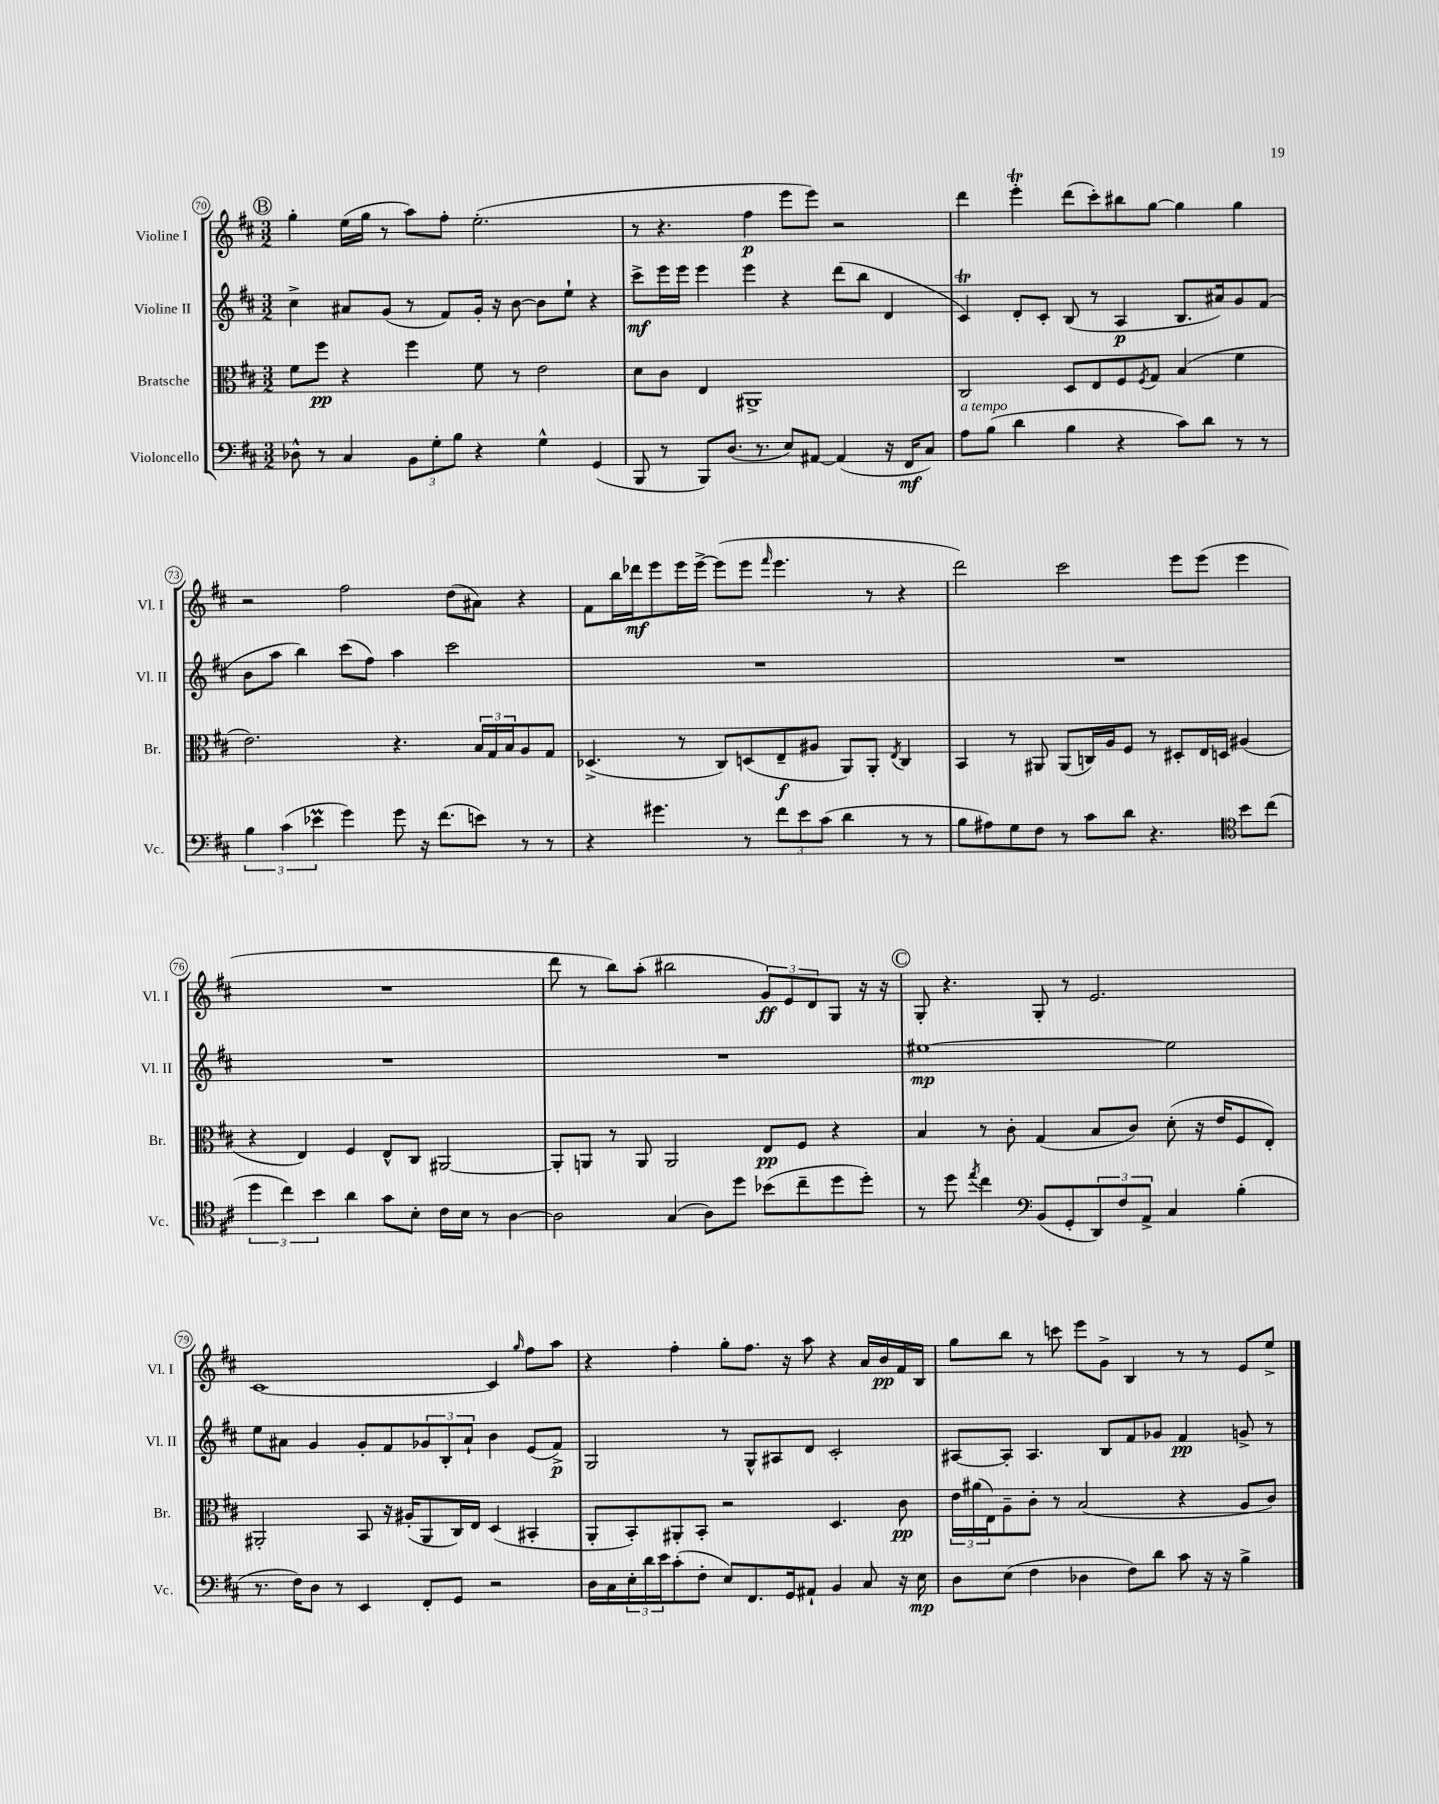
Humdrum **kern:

**kern	**kern	**kern	**kern
*staff4	*staff3	*staff2	*staff1
*clefF4	*clefC3	*clefG2	*clefG2
*k[f#c#]	*k[f#c#]	*k[f#c#]	*k[f#c#]
*M3/2	*M3/2	*M3/2	*M3/2
8D-^^\	8f#\L	4cc#^\	4gg'\
8r	8ff#\J	.	.
4C#/	4r	8a#/L	(16ee\LL
.	.	.	16gg\JJ
.	.	(8g/J	8r
12BB\L	4ff#\	8r	8aa\L)
12G'\	.	.	.
.	.	8f#/L)	8ff#'\J
12B\J	.	.	.
4r	8f#\	16g'/Jk	(2.ee'\
.	.	16r	.
.	8r	[8b\	.
4G^^\	2e\	8b\]L	.
.	.	8ee`\J	.
(4GG/	.	4r	.
=	=	=	=
8BBB/	8d\L	8ccc#^\L	8r
8r	8c#\J	16eee\L	4.r
.	.	16eee\JJ	.
8BBB/L)	4E/	4eee\	.
(8.D/J	.	.	.
.	1AA#^	4eee\	4ff#\
8.r	.	.	.
8E/L)	.	4r	8eee\L
[8AA#/J	.	.	8eee\J)
(4AA#/]	.	(8ddd\L	2r
.	.	8bb\J	.
16r	.	4d/	.
16FF#/LK	.	.	.
8C#/J)	.	.	.
=	=	=	=
8A\L	2C#/	4c#/)	4ddd\
(8B\J	.	.	.
4d\	.	8d'/L	4eee'\
.	.	8c#'/J	.
4B\	8D/L	(8B/	(8ddd\L
.	8E/	8r	8ccc#'\)
4r	8F#/	4A/	8bb#\
.	8qF#/	.	.
.	8G/J	.	[8gg\J
8c#\L)	(4B/	8.B/L	4gg\]
8d\J	.	.	.
.	.	16a#/k)	.
8r	4f#\	8g/	4gg\
8r	.	(8f#/J	.
=	=	=	=
6B\	2.e\)	8b\L	2r
.	.	8aa\J	.
(6c#\	.	.	.
.	.	4bb\)	.
6e-\	.	.	.
4g\)	.	(8ccc#\L	2ff#\
.	.	8ff#\J)	.
8g\	4.r	4aa\	.
16r	.	.	.
(8.f#\L	.	.	.
.	.	2ccc#\	(8dd\L
8e\J)	24B/LL	.	8a#\J)
.	24G/	.	.
.	24B/J	.	.
8r	8A/	.	4r
8r	8G/J	.	.
=	=	=	=
4r	(4.D-^/	1.r	8f#\L
.	.	.	16bb\L
.	.	.	16ddd-\J
4.g#\	.	.	8eee\
.	8r	.	16eee\L
.	.	.	[16eee^\JJ
.	8C#/L)	.	(8eee\]L
8r	(8D/	.	8eee\J
.	.	.	16qqfff#/
12f#\L	8E~/	.	4.eee\
12e\	.	.	.
.	8A#/J	.	.
(12c#\J	.	.	.
4d\	8AA/L)	.	.
.	8AA'/J	.	8r
.	8qE/	.	.
8r	4C#/	.	4r
8r	.	.	.
=	=	=	=
8B\L	4BB/	1.r	2ddd\)
8A#\)	.	.	.
8G\	8r	.	.
8F#\J	8AA#/	.	.
8r	(8AA#/L	.	2ccc#\
8c#\L	16C/L)	.	.
.	16A/J	.	.
8d\J	8F#/J	.	.
4.r	8r	.	.
.	8D#'/L	.	8eee\L
.	16E/L	.	(8eee\J
.	16D/JJ	.	.
*clefC4	*	*	*
8b\L	(4A#/	.	4eee\
(8cc#\J	.	.	.
=	=	=	=
6dd\	4r	1.r	1.r
6cc#\)	.	.	.
.	4E/)	.	.
6b\	.	.	.
4a\	4F#/	.	.
8g\L	8E^^/L	.	.
8B'\J	8C#/J	.	.
16c#\LL	[2AA#/	.	.
16B\JJ	.	.	.
8r	.	.	.
[4A\	.	.	.
=	=	=	=
2A\]	8AA#'/]L	1.r	8ddd\
.	8AA/J	.	8r
.	8r	.	8bb\L)
.	8AA/	.	(8aa'\J
(4G/	2AA/	.	2bb#\
8A\L)	.	.	.
8dd\J	.	.	.
(8b-\L	8E/L	.	12g/L)
.	.	.	12e/
8cc#~\	8F#/J	.	.
.	.	.	12d/
8dd\	4r	.	8G/J
8dd'\J)	.	.	16r
.	.	.	16r
=	=	=	=
8r	4B/	[1ee#	8G'/
8dd\	.	.	4.r
8qee/	.	.	.
4cc#\	8r	.	.
.	8c#'\	.	.
*clefF4	*	*	*
(8BB/L	(4G/	.	8G'/
8GG'/	.	.	8r
12DD/)	8B/L	.	2.e/
12F#/	.	.	.
.	8c#/J)	.	.
12AA^/J	.	.	.
4C#/	(8d'\	2ee#\]	.
.	16r	.	.
.	16e/LK	.	.
(4B'\	8F#/	.	.
.	8E'/J)	.	.
=	=	=	=
8.r	2AA#'/	8ee\L	[1c#
.	.	8a#\J	.
16F#\LK)	.	.	.
8D\J	.	4g/	.
8r	.	.	.
4EE/	8BB/	8g'/L	.
.	16r	8f#/	.
.	(16A#'/LK	.	.
8FF#'/L	8AA#/	12g-/	.
.	.	12B'/	.
8GG/J	16C#/L)	.	.
.	.	12a#`/J	.
.	16E/JJ	.	.
2r	(4D/	4b\	4c#/]
.	.	.	16qqgg/
.	4BB#'/	(8e/L	8ff#\L
.	.	8f#^/J)	8aa\J
=	=	=	=
16D\LL	8AA'/L	2G/	4r
16C#\	.	.	.
24E'\	8BB'/)	.	.
24d\	.	.	.
24e\J	.	.	.
(8c#'\	8AA#'/	.	4ff#'\
8F#'\J	8BB'/J	.	.
8E/L)	2r	8r	8gg'\L
8.FF#/	.	8G^^/L	8.ff#\J
.	.	8A#/	.
16GG/k	.	.	16r
8AA#`/J	.	8d/J	8aa\
4BB/	4.D/	2c#'/	4r
8C#/	.	.	16a/LL
.	.	.	16b/
16r	8c#\	.	16f#/
16E\	.	.	16B/JJ
=	=	=	=
8D\L	24e\LL	[8A#/L	8gg\L
.	(24a#\	.	.
.	24E\J)	.	.
(8E\J	8A~\	8A#'/]J	8bb\J
4F#\	8c#'\J	4.A#/	8r
.	8r	.	8ccc\
4D-\	(2B/	.	8eee\L
.	.	8B/L	8g^\J
8F#\L)	.	8f#/	4B/
8d\J	.	8g-/J	.
8c#\	4r	4f#/	8r
16r	.	.	8r
16r	.	.	.
4B^\	8A/L	8g^/	8e/L
.	8c#/J)	8r	8ee^/J
==	==	==	==
*-	*-	*-	*-
